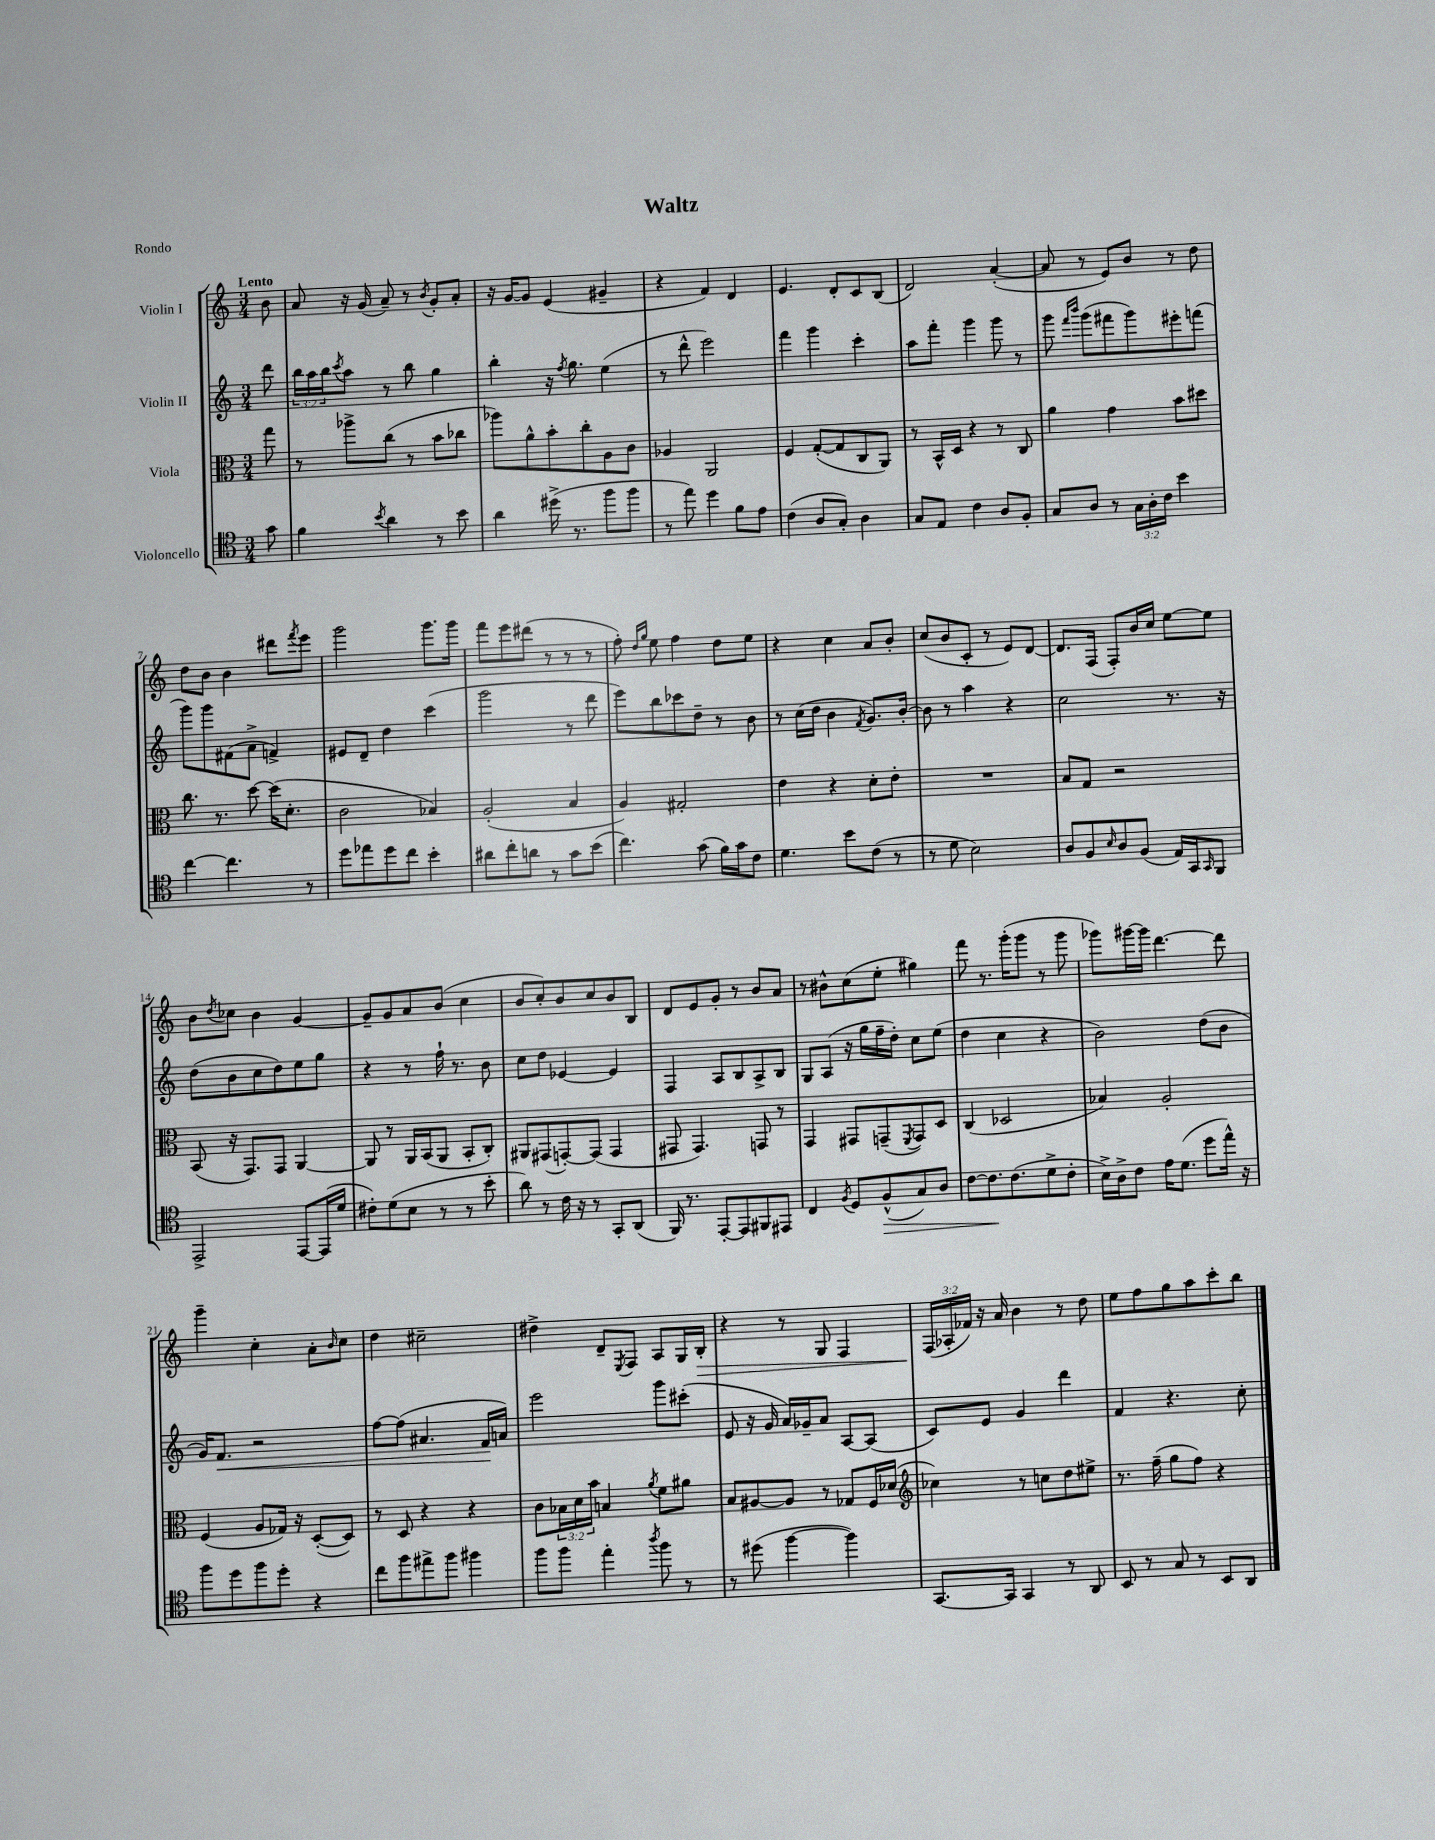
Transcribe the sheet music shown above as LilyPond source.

\header { title = "Waltz" piece = "Rondo" }
<<
\new StaffGroup <<
\new Staff = "s0" \with { instrumentName = "Violin I" } {
    \clef treble \key c \major \numericTimeSignature \time 3/4 \override Staff.TupletNumber.text = #tuplet-number::calc-fraction-text \partial 8 \tempo "Lento"
    b'8 |
    a'8 r16 g'16( a'8--) r8 \acciaccatura { b'8 } g'8-. a'8-. |
    r16 g'16~ g'8 e'4( gis'4-- |
    r4 f'4) d'4 |
    e'4. d'8-. c'8 b8( |
    d'2) a'4~-.( |
    a'8 r8 e'8) b'8 r8 d''8 |
    d''8 b'8 b'4 dis'''8 \acciaccatura { f'''8 } e'''8 |
    g'''2 g'''8. g'''16 |
    f'''8 e'''8 dis'''8( r8 r8 r8 |
    f''8-.) \grace { d''16 g''16 } e''8 f''4 d''8 e''8 |
    r4 c''4 a'8 b'8-. |
    c''8( b'8 c'8-. r8 e'8) d'8~ |
    d'8. f16( f8-.) b'16 c''16 e''8~ e''8 |
    b'8 \acciaccatura { d''8 } ces''8 b'4 g'4~ |
    g'8-- g'8 a'8 b'8( c''4 |
    b'8 c''8-.) b'8 c''8 b'8 b8 |
    d'8 e'8 g'8-. r8 b'8 a'8 |
    r8 bis'8-^ c''8( e''8-. gis''4) |
    f'''8 r8. g'''16-.( g'''8 r8 g'''8 |
    ges'''8) gis'''16~ gis'''16 d'''4.~ d'''8 |
    g'''4-- c''4-. a'8-. \grace { b'16 } c''8 |
    d''4 cis''2-- |
    dis''4-> d'8-- \acciaccatura { e8 } f8 a8 g16 b16-.\> |
    r4 r8 g8 f4 |
    \tuplet 3/2 { f16\!( aes16-. fes'16) } r16 a'16 b'4 r8 d''8 |
    e''8 f''8 g''8 a''8 c'''8-. b''8 \bar "|." |
}
\new Staff = "s1" \with { instrumentName = "Violin II" } {
    \clef treble \key c \major \numericTimeSignature \time 3/4 \override Staff.TupletNumber.text = #tuplet-number::calc-fraction-text \partial 8
    d'''8 |
    \tuplet 3/2 { b''16 a''16 b''16 } \acciaccatura { c'''8 } a''8 r8 b''8 g''4 |
    b''4-. r16 \acciaccatura { f''8 } g''8. e''4( |
    r8 d'''8-^ e'''2) |
    f'''4 g'''4 c'''4-. |
    a''8 f'''8-. g'''4 g'''8 r8 |
    g'''8 \grace { f'''16 b'''16 } g'''8( fis'''8 g'''8) eis'''8-. f'''8( |
    g'''8) g'''8 fis'8( a'8-> f'4->) |
    eis'8 d'8-- d''4 c'''4( |
    g'''2 r8 d'''8 |
    e'''8) b''8 ces'''8 d''8-- r8 b'8 |
    r8 c''16( d''16 b'4 \acciaccatura { f'8 } g'8.) b'16~-. |
    b'8 r8 a''4 r4 |
    c''2 r8. r16 |
    d''8( b'8 c''8 d''8) e''8 g''8 |
    r4 r8 f''16-! r8. b'8 |
    c''8 d''8 ees'4~ ees'4 |
    f4 a8 b8 a8-> b8 |
    g8 a8( r16 g''16 f''16-- d''16-.) c''8 e''8( |
    d''4 c''4 r4 |
    b'2) d''8( b'8 |
    g'16) f'8.\< r2 |
    f''8~ f''8( ais'4. f'16\! a'16) |
    e'''2 g'''8 cis'''8-.( |
    e'8 r16 g'16 a'16) ges'16-- a'8 a8~ a8( |
    c'8) e'8 g'4 d'''4 |
    f'4 r4. c''8-. \bar "|." |
}
\new Staff = "s2" \with { instrumentName = "Viola" } {
    \clef alto \key c \major \numericTimeSignature \time 3/4 \override Staff.TupletNumber.text = #tuplet-number::calc-fraction-text \partial 8
    g''8 |
    r8 aes''8-> c''8( r8 b'8 ces''8 |
    aes''8) a'8-^ b'8-. c''8-. a8 c'8 |
    aes4 a,2 |
    f4 g8~-.( g8 c8 a,8) |
    r8 b,16-^ d16 r4 r8 c8 |
    a'4 g'4 b'8 dis''8 |
    c''8. r8. d''8~ d''16( d'8.-. |
    c'2 bes4) |
    a2-.( b4 |
    a4) gis2-. |
    e'4 r4 d'8-. e'8-. |
    R2. |
    b8 g8 r2 |
    b,8( r16 g,8.) g,8 a,4~ |
    a,8 r8 a,16 b,16( a,8 b,8-. c8-.) |
    ais,8 gis,8( g,8~-.) g,8( g,4 |
    gis,8 gis,4.) g,8 r8 |
    g,4 gis,8 g,8--( \acciaccatura { f,8 } g,8) d8 |
    c4( des2 |
    bes4) a2-. |
    f4( a8 ges16) r16 d8~-.( d8) |
    r8 d8 r4 r4 |
    c'8 \tuplet 3/2 { bes16 d'16 b'16 } b4 \acciaccatura { a'8 } f'8 ais'8 |
    b8 ais8~ ais8 r8 ges8 f16 des'16( |
    \clef treble ces''4) r8 c''8 d''8 eis''8-> |
    r8. f''16--( g''8 f''8) r4 \bar "|." |
}
\new Staff = "s3" \with { instrumentName = "Violoncello" } {
    \clef tenor \key c \major \numericTimeSignature \time 3/4 \override Staff.TupletNumber.text = #tuplet-number::calc-fraction-text \partial 8
    g'8 |
    f'4 \acciaccatura { b'8 } a'4 r8 b'8 |
    a'4 dis''16->( r8. f''8 f''8 |
    r8 e''8) d''4 f'8 e'8 |
    c'4( a8 g8-.) a4 |
    g8 e8 c'4 a8 f8-. |
    g8 a8 r8 \tuplet 3/2 { g16 a16-. c'16 } b'4 |
    c''4~ c''4. r8 |
    d''8 ees''8 d''8 c''8 b'4-. |
    ais'8 c''8-. a'8 r8 g'8 b'8( |
    c''4.) g'8( f'16) g'16 c'8 |
    d'4. b'8 c'8( r8 |
    r8 d'8 b2) |
    a8 f8 \grace { b16 } a8 f8( e16) g,16 \grace { g,16 } f,8 |
    e,2-> e,8~ e,16( d'16 |
    cis'8-.) d'8( b8 r8 r8 b'8-. |
    a'8) r8 c'16 r16 r8 g,8-. a,8( |
    f,16) r8. e,8~-. e,8 fis,8 eis,8 |
    c4 \acciaccatura { f8 } d8 f8-^\>( g8) a8 |
    c'8~ c'8.\! c'8.( d'8-> c'8-. |
    b16->) a16-> c'8 e'16 d'8.( d''8 e''16-^) r16 |
    f''8 d''8 f''8 d''8-. r4 |
    c''8 f''8 eis''8-> f''8 fis''4 |
    f''8 f''8 e''4-. \acciaccatura { a''8 } f''8 r8 |
    r8 dis''8( f''4~ f''4) |
    g,8.~ g,16 g,4 r8 a,8 |
    b,8 r8 g8 r8 b,8 a,8 \bar "|." |
}
>>
>>
